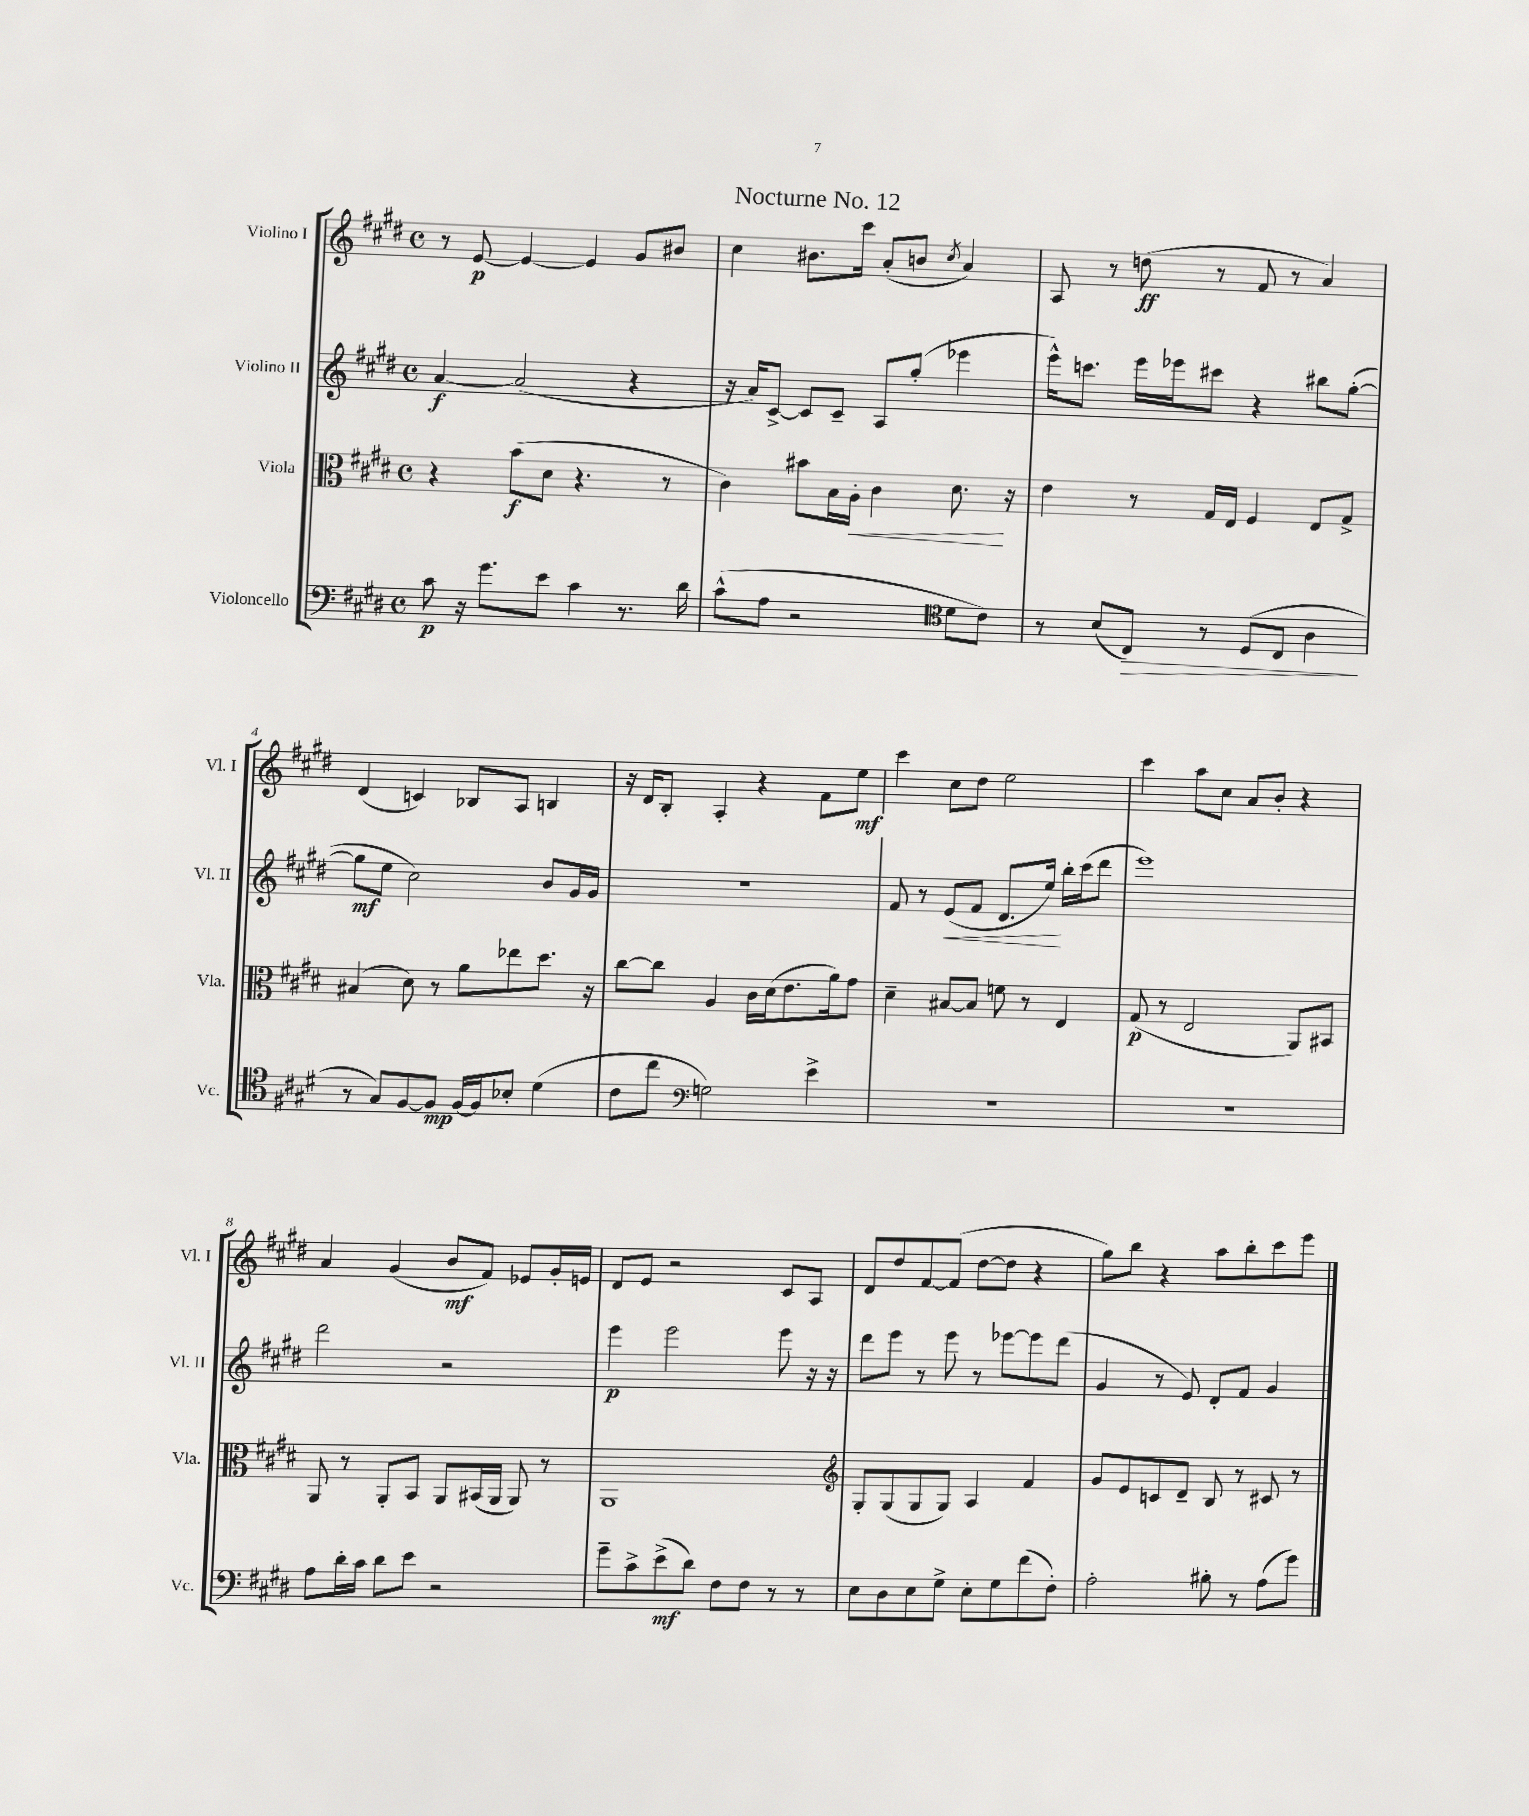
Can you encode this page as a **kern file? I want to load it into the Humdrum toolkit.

**kern	**kern	**kern	**kern
*staff4	*staff3	*staff2	*staff1
*clefF4	*clefC3	*clefG2	*clefG2
*k[f#c#g#d#]	*k[f#c#g#d#]	*k[f#c#g#d#]	*k[f#c#g#d#]
*M4/4	*M4/4	*M4/4	*M4/4
*met(c)	*met(c)	*met(c)	*met(c)
8c#	4r	[4a	8r
16r	.	.	[8e
8.g#	.	.	.
.	(8b	(2a]	4e_
8e	8d#	.	.
4c#	4.r	.	4e]
8.r	.	4r	8g#
.	8r	.	8b#
16d#	.	.	.
=	=	=	=
(8c#^^	4c#)	16r	4cc#
.	.	16a)	.
8A	.	[8c#^	.
2r	8b#	8c#]	8.b#
.	16B	8c#~	.
.	16A'	.	16ccc#
.	4c#	8A	(8a'
.	.	(8gg#'	8b
*clefC4	*	*	*
.	.	.	8qcc#
8d#	8.d#	4eee-	4a)
8c#)	.	.	.
.	16r	.	.
=	=	=	=
8r	4e	16eee^^)	8A
.	.	8.ccc	.
(8B	.	.	8r
8C#)	8r	16eee	(8dd
.	.	16eee-	.
8r	16G#	8ccc#	8r
.	16E	.	.
(8D#	4F#	4r	8f#
8C#	.	.	8r
4A	8E	8bb#	4a)
.	8G#^	([8gg#'	.
=	=	=	=
8r	(4B#	8gg#]	(4d#
8G#)	.	8ee	.
[8F#	8d#)	2cc#)	4c)
8F#]	8r	.	.
[16F#	8a	.	8B-
16F#]	.	.	.
8B-'	8ee-	.	8A
(4d#	8.dd#	8b	4B
.	.	16g#	.
.	16r	16g#	.
=	=	=	=
8c#	[8cc#	1r	16r
.	.	.	16d#
8cc#	8cc#]	.	8B'
*clefF4	*	*	*
2G)	4A	.	4A'
.	16c#	.	4r
.	(16d#	.	.
.	8.e	.	.
4e^	.	.	8f#
.	16a)	.	.
.	8g#	.	8ee
=	=	=	=
1r	4d#~	8f#	4ccc#
.	.	8r	.
.	[8B#	(8e	8cc#
.	8B#]	8f#	8dd#
.	8f	8.d#	2ee
.	8r	.	.
.	.	16ee)	.
.	4E	16bb'	.
.	.	(16ccc#	.
.	.	8ddd#	.
=	=	=	=
1r	(8G#	1eee)	4ccc#
.	8r	.	.
.	2E	.	8aa
.	.	.	8cc#
.	.	.	8a
.	.	.	8b'
.	8AA)	.	4r
.	8BB#	.	.
=	=	=	=
8A	8AA	2ddd#	4a
16d#'	8r	.	.
16c#	.	.	.
8d#	8AA'	.	(4g#
8e	8BB	.	.
2r	8AA	2r	8b
.	(16BB#	.	8f#)
.	16AA	.	.
.	8AA)	.	8e-
.	8r	.	16g#'
.	.	.	16e
=	=	=	=
8g#~	1AA	4eee	8d#
8c#^	.	.	8e
(8e^	.	2eee	2r
8d#)	.	.	.
8F#	.	.	.
8F#	.	.	.
8r	.	8eee	8c#
8r	.	16r	8A
.	.	16r	.
=	=	=	=
*	*clefG2	*	*
8E	8G#'	8ddd#	8d#
8D#	(8G#	8eee	8dd#
8E	8G#	8r	[8f#
8G#^	8G#)	8eee	(8f#]
8E'	4A	8r	[8dd#
8G#	.	[8eee-	8dd#]
(8f#	4f#	8eee-]	4r
8F#')	.	(8ddd#	.
=	=	=	=
2A'	8g#	4g#	8gg#)
.	8e	.	8bb
.	8c	8r	4r
.	8d#~	8e)	.
8B#'	8B	8d#'	8aa
8r	8r	8f#	8bb'
(8A	8c#	4g#	8ccc#
8g#)	8r	.	8eee
==	==	==	==
*-	*-	*-	*-
